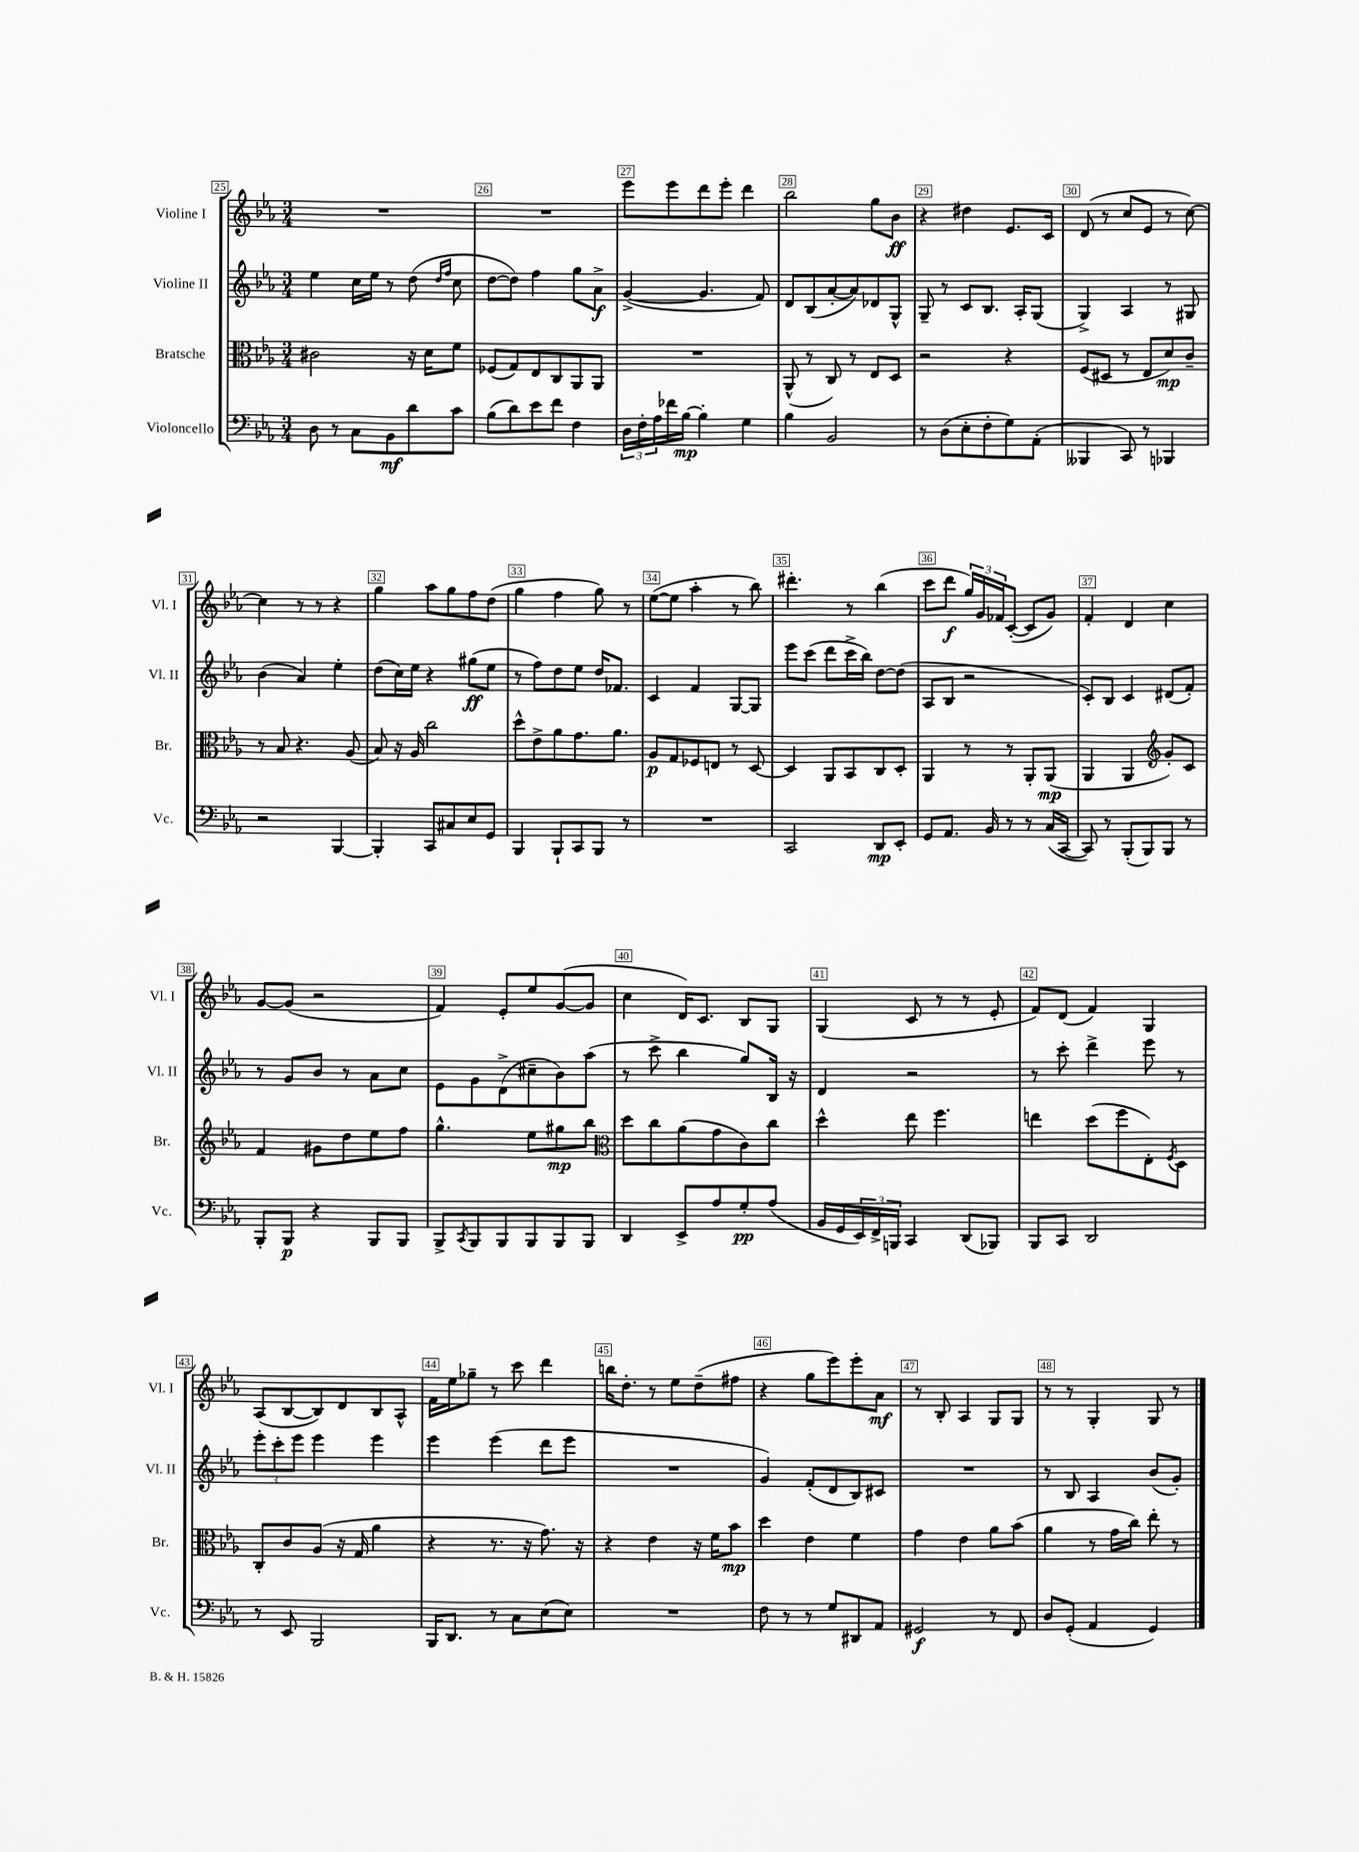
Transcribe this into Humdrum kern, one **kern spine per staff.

**kern	**kern	**kern	**kern
*staff4	*staff3	*staff2	*staff1
*clefF4	*clefC3	*clefG2	*clefG2
*k[b-e-a-]	*k[b-e-a-]	*k[b-e-a-]	*k[b-e-a-]
*M3/4	*M3/4	*M3/4	*M3/4
8D	2c#	4ee-	2.r
8r	.	.	.
8C	.	16cc	.
.	.	16ee-	.
8BB-	.	8r	.
8d	16r	(8dd	.
.	16d	.	.
.	.	16qqdd	.
.	.	16qqff	.
8c	8f	8cc	.
=	=	=	=
(8B-	(8F-	[8dd	2.r
8d)	8G)	8dd])	.
8e-	8E-	4ff	.
8f	8C	.	.
4F	8AA-	8gg	.
.	8AA-	8a-^	.
=	=	=	=
24D	2.r	([4g^	8eee-
24F'	.	.	.
24A-	.	.	.
16f-	.	.	8eee-
[16B-	.	.	.
4B-']	.	4.g]	8ddd
.	.	.	8eee-'
4G	.	.	4ddd
.	.	8f)	.
=	=	=	=
4B-	(8AA-^^	8d	2bb-
.	8r	(8B-	.
2BB-	8C)	[8a-'	.
.	8r	8a-])	.
.	8E-	8d-	8gg
.	8D	8G^^	8b-
=	=	=	=
8r	2r	8G~	4r
(8D	.	8r	.
8E-'	.	8c	4dd#
8F'	.	8.B-	.
8G)	4r	.	8.e-
.	.	16A-'	.
(8AA-'	.	(8G	.
.	.	.	16c
=	=	=	=
4BBB--	(8F	4G^)	(8d
.	8D#	.	8r
8CC)	8r	4A-	8cc
8r	8E-	.	8e-
4BBB-	8d)	8r	8r
.	8c~	8G#	[8cc)
=	=	=	=
2r	8r	(4b-	4cc]
.	8B-	.	.
.	4.r	4a-)	8r
.	.	.	8r
[4BBB-	.	4ee-'	4r
.	(8A-	.	.
=	=	=	=
4BBB-']	8B-)	(8dd	4gg
.	16r	16cc)	.
.	16A-	16ee-	.
8CC	2cc	4r	8aa-
8C#	.	.	8gg
8E-	.	(8gg#	8ff
8GG	.	8ee-	(8dd
=	=	=	=
4BBB-	8dd^^	8r	4gg
.	8e-^	8ff)	.
8BBB-`	8a-	8dd	4ff
8CC	8.g	8ee-	.
8BBB-	.	16dd	8gg)
.	8.a-	8.f-	.
8r	.	.	8r
=	=	=	=
2.r	8A-	4c	([8ee-
.	8G	.	8ee-]
.	8F-	4f	4aa-'
.	8E	.	.
.	8r	[8G	8r
.	[8D	8G]	8bb-)
=	=	=	=
2CC	4D]	8eee-	4.ddd#'
.	.	(8ccc	.
.	8AA-	8ddd	.
.	8BB-	16ccc^	8r
.	.	16bb-)	.
8DD	8C	[8dd	(4bb-
8EE-'	8D'	(8dd]	.
=	=	=	=
8GG	4AA-	8A-	8ccc
8.AA-	.	8B-	8ddd
.	8r	2r	24gg)
.	.	.	24g
16BB-	.	.	.
.	.	.	24f-
8r	8r	.	([8c'
8r	8AA-'	.	8c]
(16C	(8AA-	.	8g)
[16CC	.	.	.
=	=	=	=
8CC])	4AA-	8c')	4f'
8r	.	8B-	.
(8BBB-'	4AA-	4c	4d
8BBB-)	.	.	.
*	*clefG2	*	*
8BBB-	8g')	(8d#	4cc
8r	8c	8f')	.
=	=	=	=
8BBB-'	4f	8r	[8g
8BBB-	.	8g	(8g]
4r	8g#	8b-	2r
.	8dd	8r	.
8BBB-	8ee-	8a-	.
8BBB-	8ff	8cc	.
=	=	=	=
8BBB-^	4.gg^^	8e-	4f)
8qCC	.	.	.
8BBB-	.	8g	.
8BBB-	.	(8d^	8e-'
8BBB-	8ee-	8cc#~	8ee-
8BBB-	8gg#	8b-)	([8g
8BBB-	8bb-	(8aa-	8g]
=	=	=	=
*	*clefC3	*	*
4DD	8dd	8r	4cc
.	8cc	8ccc^	.
8EE-^	(8a-	4bb-	16d)
.	.	.	8.c
8A-	8g	.	.
8G'	8c)	8gg)	8B-
(8A-	8cc	16B-	8G
.	.	16r	.
=	=	=	=
16BB-	4dd^^	4d	(4G
16GG	.	.	.
24EE-)	.	.	.
24FF^	.	.	.
24BBB	.	.	.
4CC	8ee-	2r	8c
.	4.ff	.	8r
(8DD	.	.	8r
8BBB-)	.	.	8e-'
=	=	=	=
8BBB-	4ee	8r	8f)
8CC	.	8ccc'	(8d
2DD	(8dd	4ddd^	4f)
.	8ff	.	.
.	8E-')	8eee-	4G
.	8qF	.	.
.	8D	8r	.
=	=	=	=
8r	8C'	12eee-'	(8A-
.	.	12ccc'	.
8EE-	8c	.	[8B-
.	.	12eee-	.
2BBB-	(8A-	4eee-	8B-])
.	16r	.	8d
.	16G	.	.
.	4a-	4eee-	8B-
.	.	.	8A-^^
=	=	=	=
16BBB-	4r	4eee-	16f
8.DD	.	.	16ee-
.	.	.	8gg-~
8r	8.r	(4eee-	8r
8C	.	.	8ccc
.	16r	.	.
(8E-	8.g)	8ddd	4ddd
8E-)	.	8eee-	.
.	16r	.	.
=	=	=	=
2.r	4r	2.r	16bb
.	.	.	8.dd'
.	4e-	.	8r
.	.	.	8ee-
.	16r	.	(8dd~
.	16f	.	.
.	8b-	.	8ff#
=	=	=	=
8F	4dd	4g)	4r
8r	.	.	.
8r	4e-	(8f'	8gg
8G	.	8d	8eee-)
8DD#	4f	8B-)	8eee-'
8AA-	.	8c#	8a-
=	=	=	=
2GG#	4g	2.r	8r
.	.	.	8B-'
.	4e-	.	4A-
8r	8a-	.	8G
8FF	(8b-	.	8G
=	=	=	=
8D	4a-	8r	8r
(8GG'	.	8B-	8r
4AA-	8r	4A-	4G'
.	16g	.	.
.	16cc)	.	.
4GG)	8ee-'	(8b-	8G
.	8r	8g')	8r
==	==	==	==
*-	*-	*-	*-
